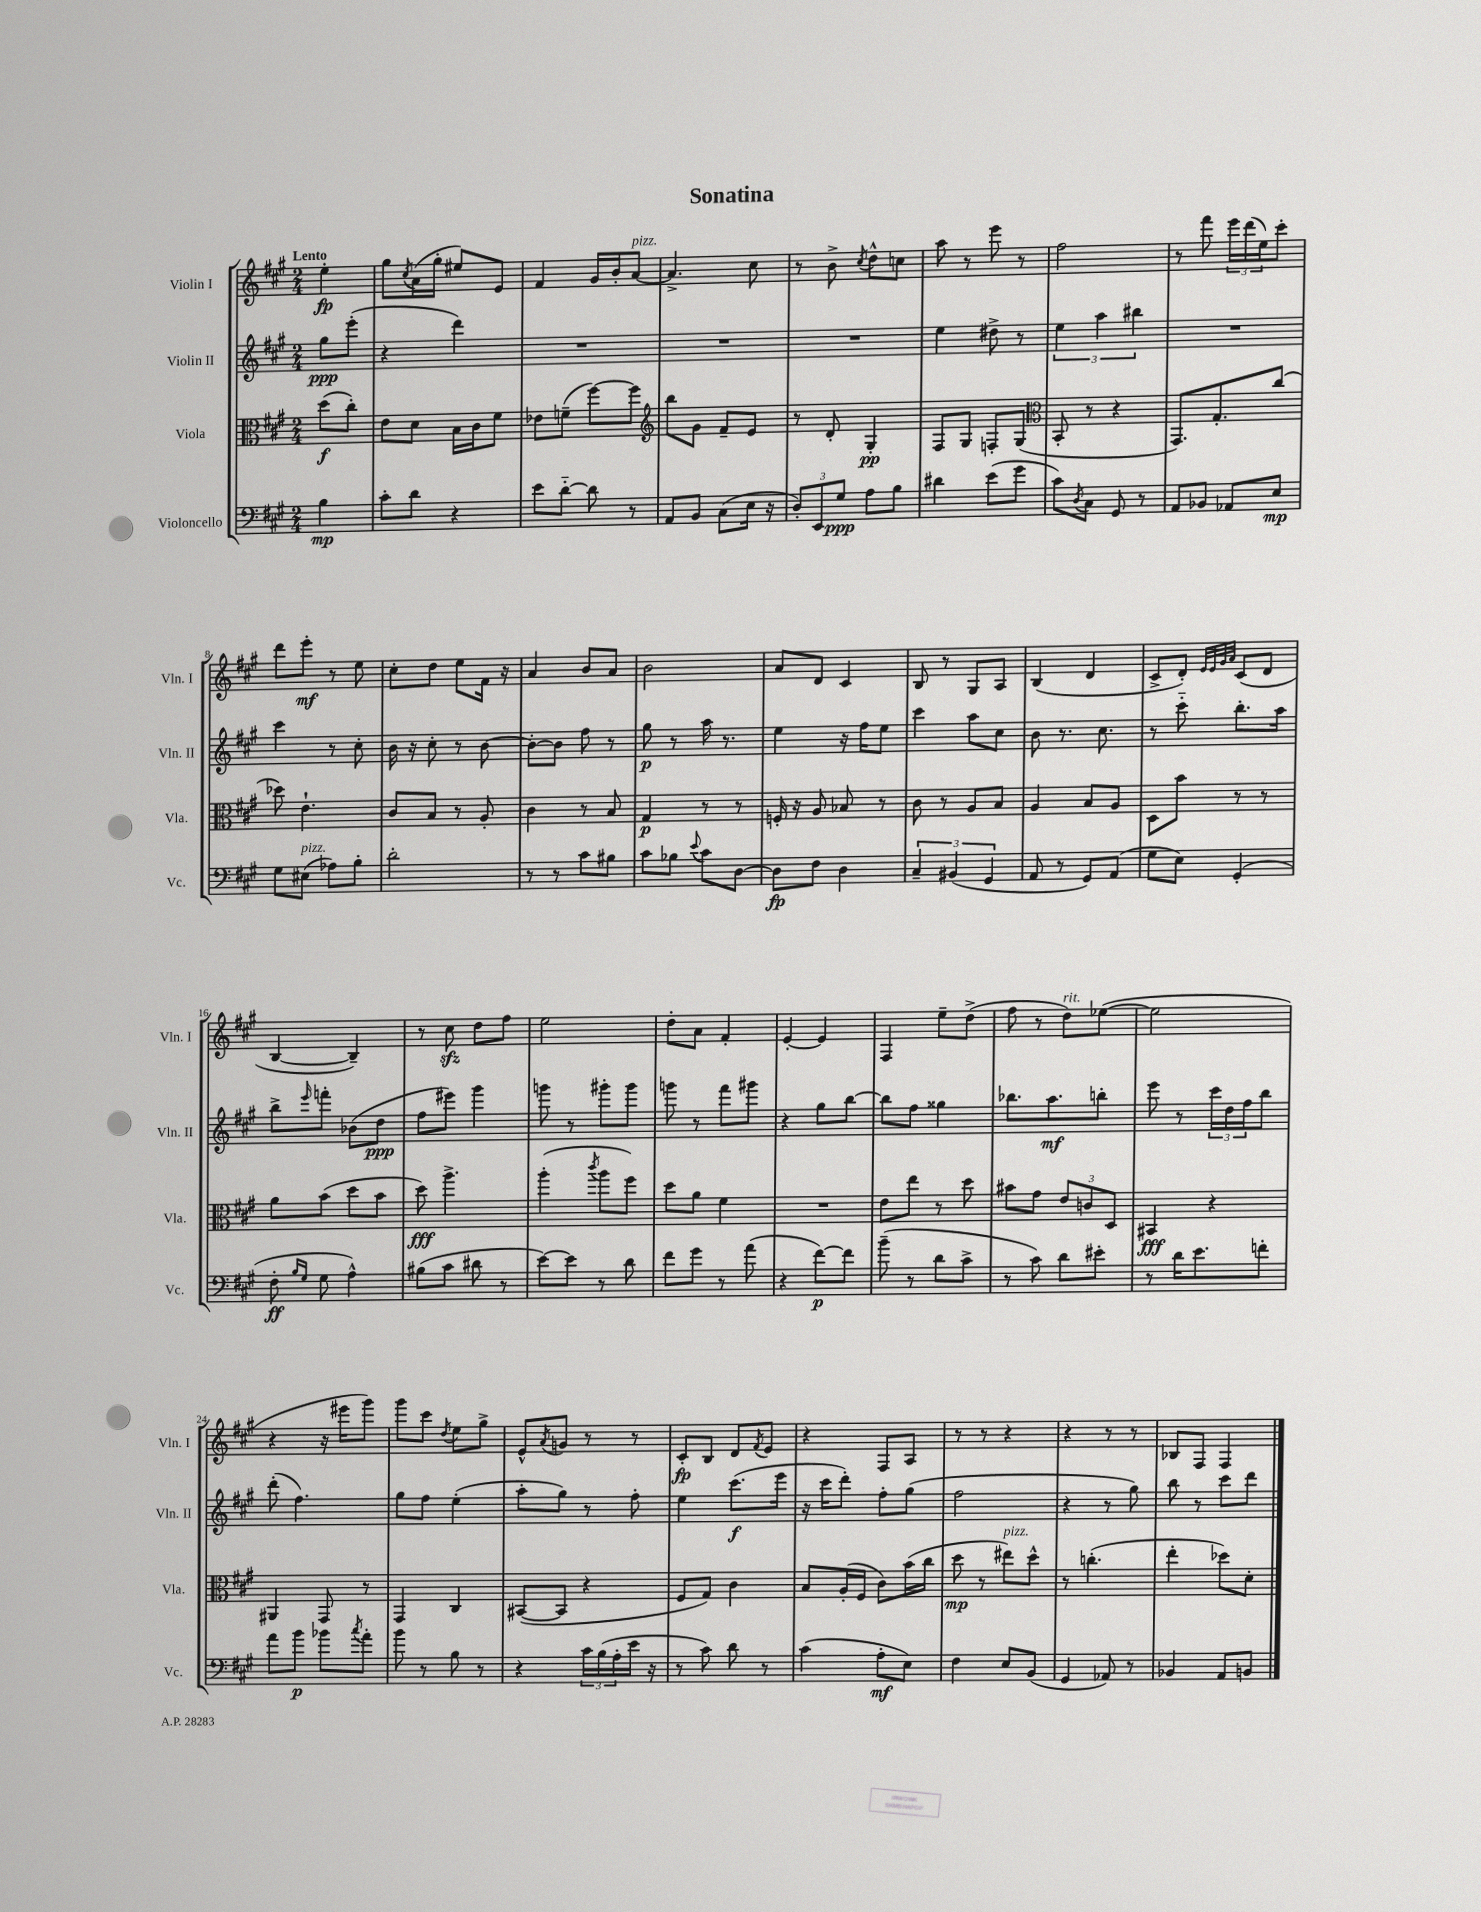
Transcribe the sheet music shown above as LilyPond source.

\header { title = "Sonatina" }
<<
\new StaffGroup <<
\new Staff = "s0" \with { instrumentName = "Violin I" shortInstrumentName = "Vln. I" } {
    \clef treble \key a \major \numericTimeSignature \time 2/4 \partial 4 \tempo "Lento"
    e''4-.\fp |
    gis''8 \acciaccatura { cis''8 } a'16( gis''16-. eis''8) e'8 |
    fis'4 gis'16 b'16-. a'8~^\markup { \italic "pizz." } |
    a'4.-> cis''8 |
    r8 b'8-> \acciaccatura { cis''8 } d''8-^ c''8 |
    a''8 r8 e'''8 r8 |
    fis''2 |
    r8 fis'''8 \tuplet 3/2 { e'''16 d'''16( e''16) } cis'''8-. |
    d'''8 e'''8-.\mf r8 e''8 |
    cis''8-. d''8 e''8 fis'16 r16 |
    a'4 b'8 a'8 |
    b'2 |
    a'8 d'8 cis'4 |
    b8 r8 gis8 a8 |
    b4( d'4 |
    cis'8-> d'8-.) \grace { e'32 e'32 gis'32 a'32 } cis'8( d'8 |
    b4~ b4--) |
    r8 cis''8\sfz d''8 fis''8 |
    e''2 |
    d''8-. a'8 fis'4-. |
    e'4~-. e'4 |
    fis4 e''8-- d''8->( |
    fis''8 r8 d''8^\markup { \italic "rit." }) ees''8~( |
    ees''2 |
    r4 r16 eis'''16 gis'''8) |
    gis'''8 cis'''8 \acciaccatura { d''8 } e''8 gis''8-> |
    e'8-^ \acciaccatura { a'8 } g'8 r8 r8 |
    cis'8-.\fp b8 d'8 \acciaccatura { fis'8 } e'8 |
    r4 fis8 a8 |
    r8 r8 r4 |
    r4 r8 r8 |
    bes8 fis8 fis4 \bar "|." |
}
\new Staff = "s1" \with { instrumentName = "Violin II" shortInstrumentName = "Vln. II" } {
    \clef treble \key a \major \numericTimeSignature \time 2/4 \partial 4
    gis''8\ppp e'''8-.( |
    r4 d'''4) |
    R2 |
    R2 |
    R2 |
    e''4 dis''8-> r8 |
    \tuplet 3/2 { e''4 a''4 bis''4 } |
    R2 |
    cis'''4 r8 cis''8-. |
    b'16 r16 cis''8-. r8 b'8~ |
    b'8~-. b'8 fis''8 r8 |
    gis''8\p r8 a''16 r8. |
    e''4 r16 fis''16 e''8 |
    cis'''4 a''8 cis''8 |
    b'8 r8. cis''8. |
    r8 cis'''8-_ b''8.-. a''16 |
    b''8-> \grace { e'''16 } f'''8-. bes'8( d''8\ppp |
    fis''8 eis'''8) gis'''4 |
    g'''8 r8 gis'''8-. gis'''8 |
    g'''8 r8 fis'''8 gis'''8 |
    r4 gis''8 b''8~ |
    b''8 fis''8 gisis''4 |
    bes''8. a''8.\mf b''8-. |
    e'''8 r8 \tuplet 3/2 { cis'''16 d''16 fis''16 } b''8 |
    d'''8-.( fis''4.) |
    gis''8 fis''8 e''4-.( |
    a''8-. gis''8) r8 fis''8-. |
    e''4 cis'''8.\f( e'''16 |
    r16 cis'''16 d'''8-.) fis''8-. gis''8( |
    fis''2 |
    r4 r8 gis''8) |
    b''8 r8 cis'''8 d'''8 \bar "|." |
}
\new Staff = "s2" \with { instrumentName = "Viola" shortInstrumentName = "Vla." } {
    \clef alto \key a \major \numericTimeSignature \time 2/4 \partial 4
    d''8\f( cis''8-.) |
    e'8 d'8 b16 cis'16 fis'8 |
    ees'8 f'8--( fis''8~) fis''8 |
    \clef treble b''8 gis'8 fis'8-- e'8 |
    r8 d'8-. gis4-.\pp |
    fis8 gis8 f8-. gis8( |
    \clef alto b,8-. r8 r4 |
    gis,8.) gis8.-. cis''8( |
    des''8) e'4.-! |
    cis'8 b8 r8 a8-. |
    cis'4 r8 b8 |
    gis4\p r8 r8 |
    f16-. r16 a8 bes8 r8 |
    cis'8 r8 a8 b8 |
    a4 b8 a8 |
    d8 b'8 r8 r8 |
    a'8 b'8( d''8 b'8 |
    d''8\fff) a''4.-> |
    a''4-.( \acciaccatura { cis'''8 } a''8 fis''8) |
    d''8 a'8 fis'4 |
    R2 |
    e'8 e''8 r8 d''8 |
    bis'8 gis'8 \tuplet 3/2 { e'8 c'8 d8 } |
    bis,4\fff r4 |
    ais,4 gis,8 r8 |
    gis,4 cis4 |
    bis,8~( bis,8 r4 |
    fis8 gis8) cis'4 |
    b8 a16-.( fis16 cis'8) b'16( cis''16 |
    d''8\mp r8 eis''8^\markup { \italic "pizz." }) d''8-^ |
    r8 c''4.-.( |
    e''4-. des''8) d'8-. \bar "|." |
}
\new Staff = "s3" \with { instrumentName = "Violoncello" shortInstrumentName = "Vc." } {
    \clef bass \key a \major \numericTimeSignature \time 2/4 \partial 4
    b4\mp |
    cis'8-. d'8 r4 |
    e'8 d'8~-_ d'8 r8 |
    a,8 b,8 cis8( e16 r16 |
    \tuplet 3/2 { d8-.) e,8 gis8\ppp } a8 b8 |
    dis'4 e'8( gis'8 |
    cis'8) \acciaccatura { d8 } cis8 gis,8 r8 |
    a,8 bes,8 aes,8 e8\mp |
    gis8 eis8^\markup { \italic "pizz." }( aes8) b8-. |
    d'2-. |
    r8 r8 cis'8 bis8 |
    cis'8 bes8 \appoggiatura { e'8 } cis'8 d8~ |
    d8\fp fis8 d4 |
    \tuplet 3/2 { cis4-- bis,4( gis,4 } |
    a,8 r8 gis,8) a,8( |
    gis8 e8) gis,4-.( |
    fis8-.\ff \grace { b16 gis16 } gis8 a4-^) |
    bis8( cis'8 dis'8 r8 |
    e'8~) e'8 r8 d'8 |
    fis'8 gis'8 r8 a'8( |
    r4 fis'8~\p) fis'8 |
    b'8--( r8 d'8 cis'8-> |
    r8 cis'8) d'8 eis'8-. |
    r8 d'16 e'8. f'8-. |
    a'8 b'8\p bes'8 \acciaccatura { cis''8 } a'8-. |
    b'8 r8 b8 r8 |
    r4 \tuplet 3/2 { cis'16 b16( a16-. } e'16 r16 |
    r8 cis'8) d'8 r8 |
    cis'4( a8-.\mf e8) |
    fis4 e8 b,8( |
    gis,4 aes,8) r8 |
    bes,4 a,8 b,8 \bar "|." |
}
>>
>>
